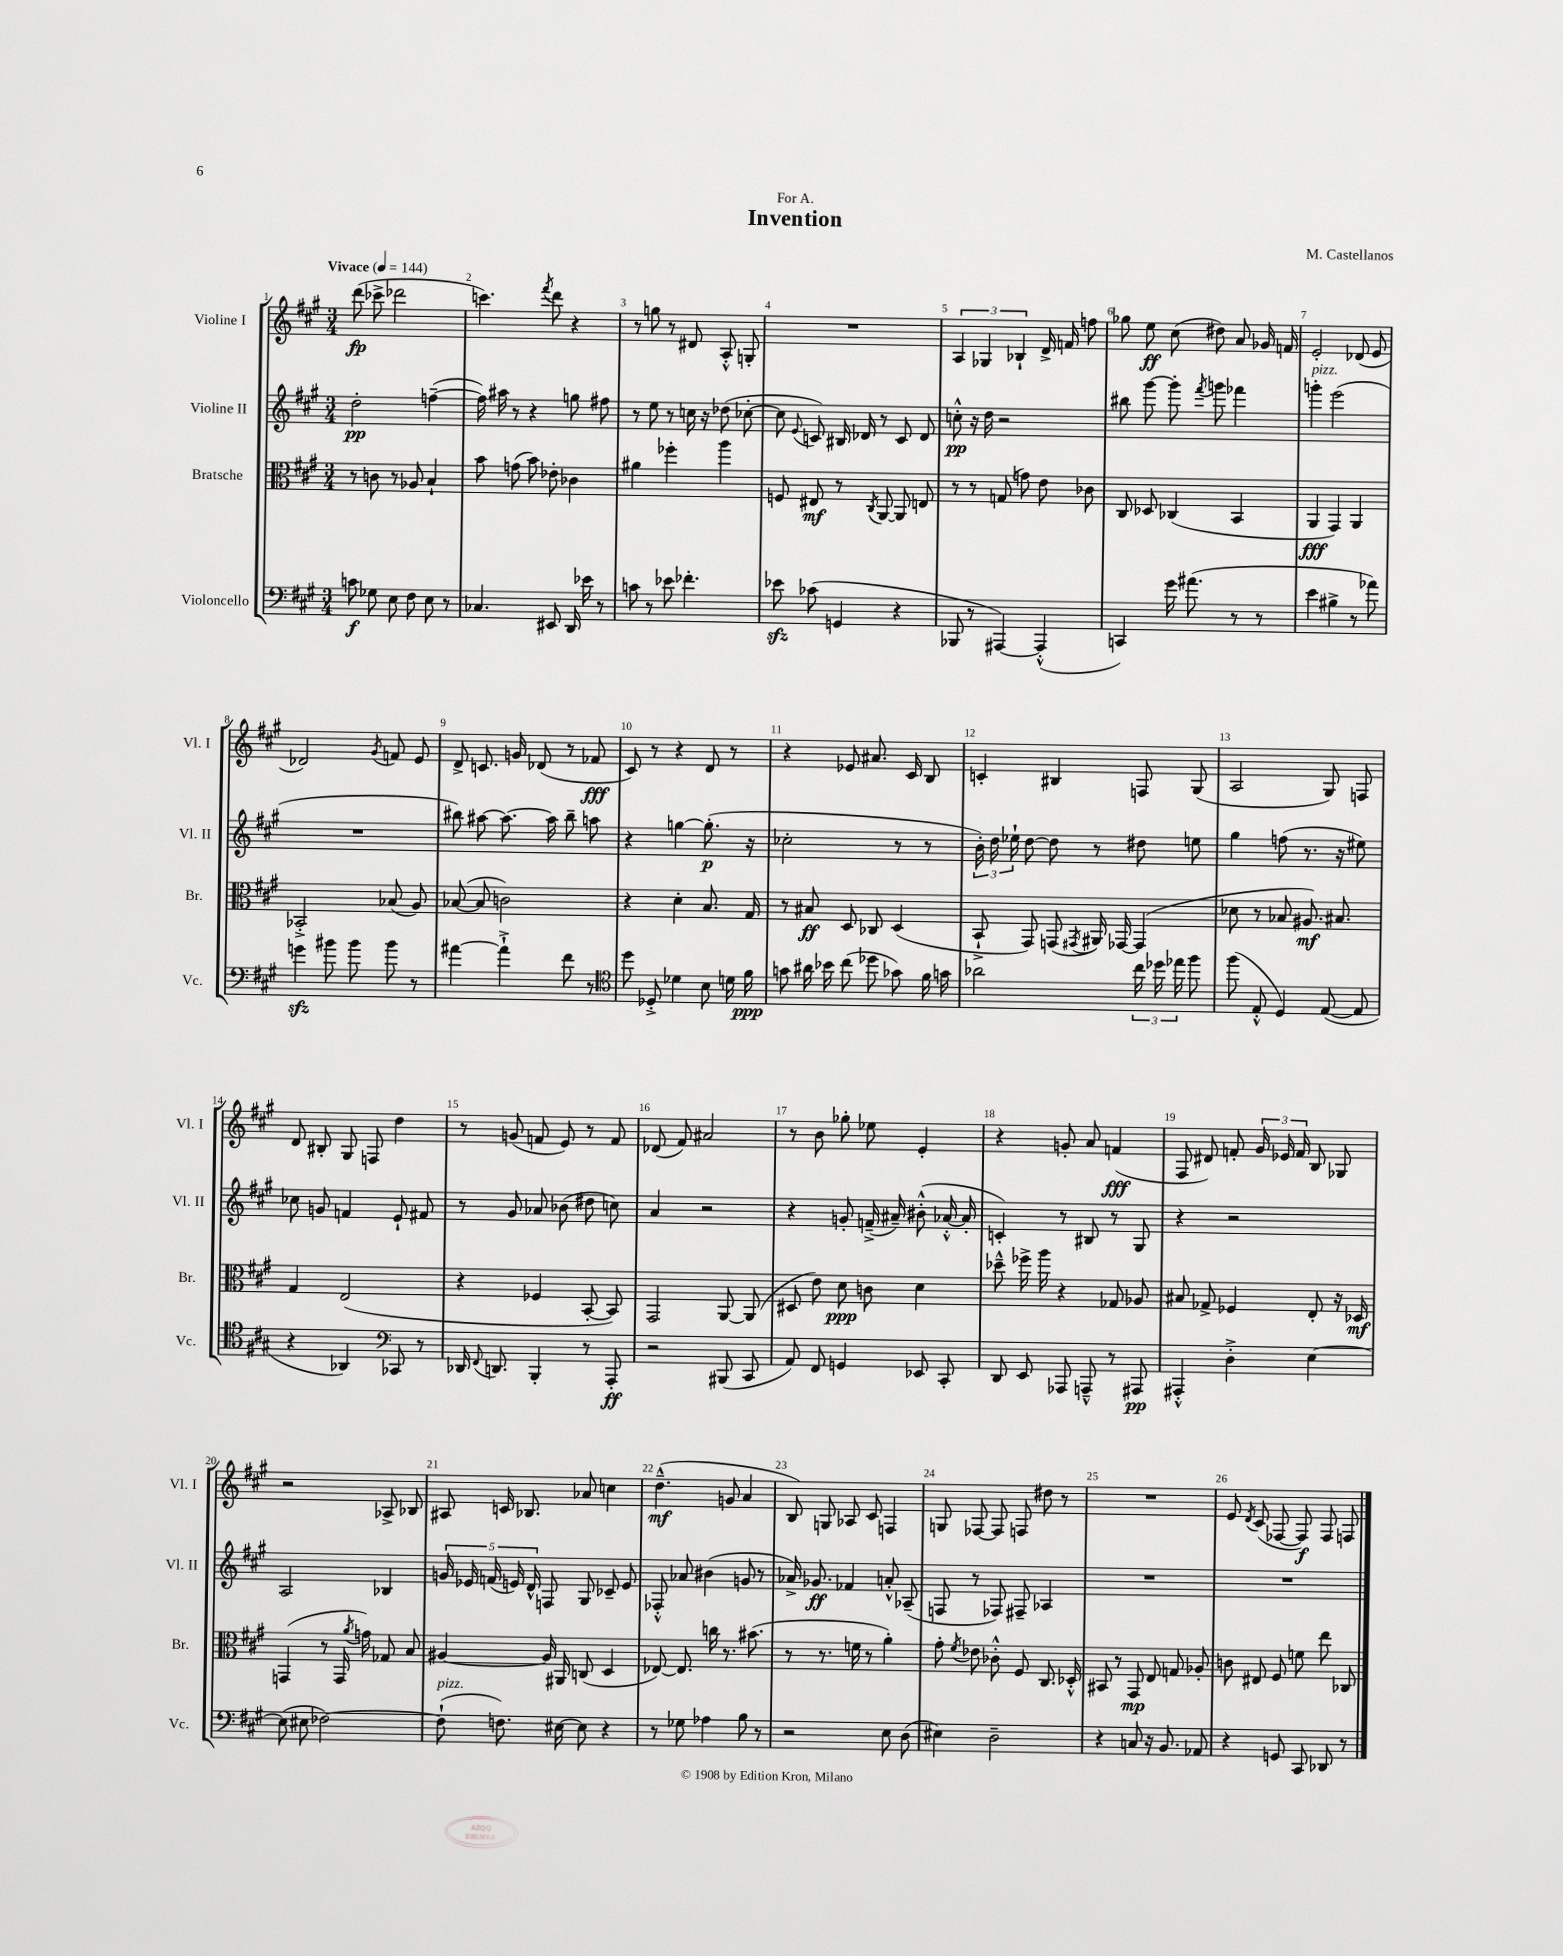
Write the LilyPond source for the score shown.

\header { title = "Invention" composer = "M. Castellanos" dedication = "For A." }
<<
\new StaffGroup <<
\new Staff = "s0" \with { instrumentName = "Violine I" shortInstrumentName = "Vl. I" } {
    \clef treble \key a \major \numericTimeSignature \time 3/4 \tempo "Vivace" 4 = 144
    \autoBeamOff d'''8\fp( ces'''8-> des'''2 |
    c'''4.) \acciaccatura { fis'''8 } d'''8 r4 |
    r8 g''8 r8 dis'8 a8-.-^ g8-. |
    R2. |
    \tuplet 3/2 { a4 ges4 bes4-! } d'16-> f'16 f''8 |
    ges''8 e''8\ff cis''8( dis''8) a'8 ges'16 f'16 |
    e'2-. des'8( e'8 |
    des'2) \acciaccatura { gis'8 } f'8 e'8 |
    d'8-> c'8. g'16 des'8( r8 fes'8\fff |
    cis'8) r8 r4 d'8 r8 |
    r4 ees'8 ais'8. cis'16 b8 |
    c'4-. bis4 f8 gis8( |
    a2 gis8) f8 |
    d'8 bis8-. gis8 f8 d''4 |
    r8 g'8( f'8 e'8) r8 f'8 |
    des'8( fis'8) ais'2 |
    r8 b'8 ges''8-. ees''8 e'4-. |
    r4 g'8-. a'8 f'4\fff( |
    fis8 dis'8) f'8-. \tuplet 3/2 { gis'16 ees'16 f'16 } b8 ges8 |
    r2 aes8-> bes8 |
    ais8 c'16 bes8. aes'8 c''4 |
    d''4.---^\mf( g'8 a'4 |
    b8) g8 aes8 cis'8 f4 |
    g8 fes8~ fes8 f8 dis''8 r8 |
    R2. |
    e'8 \acciaccatura { d'8 } cis'8( fes8~ fes8\f) fes8 f8 \bar "|." |
}
\new Staff = "s1" \with { instrumentName = "Violine II" shortInstrumentName = "Vl. II" } {
    \clef treble \key a \major \numericTimeSignature \time 3/4
    \autoBeamOff d''2-.\pp f''4~--( |
    f''16) ais''16 r8 r4 g''8 fis''8 |
    r8 e''8 r8 c''16 r16 des''8( ces''8~-. |
    ces''8 \appoggiatura { e'8 } c'8) bis16 des'16 r8 c'8 des'8 |
    c''8-.-^\pp r16 d''16 r2 |
    bis''8 gis'''8~ gis'''8-. \acciaccatura { fis'''8 } g'''8 fes'''4 |
    g'''4-.^\markup { \italic "pizz." } e'''2( |
    R2. |
    bis''8) ais''8~ ais''8.~ ais''16 bis''8-- a''8 |
    r4 g''4~ g''8.-.\p( r16 |
    ces''2-. r8 r8 |
    \tuplet 3/2 { b'16-.) d''16 ees''16-! } d''8~ d''8 r8 dis''8 e''8 |
    gis''4 f''8( r8. r16 eis''8) |
    ces''8 g'8 f'4 e'8-! fis'8 |
    r8 gis'8 aes'8 bes'8( dis''8 c''8) |
    a'4 r2 |
    r4 g'8-. f'16--->( ais'16--) bis'8-.-^( aes'16~-.-^ aes'16-. |
    c'4-.) r8 bis8 r8 gis8 |
    r4 r2 |
    a2 bes4 |
    \tuplet 5/4 { g'16 ees'16 f'16( e'16) d'16-^ } f8 gis8 ces'8-- e'8 |
    fes8-.-^ aes'8 bis'4( g'8 r8 |
    aes'16->) ges'8.\ff fes'4 a'8-.-^ aes8--( |
    f8 r8 fes8) fis8-- aes4 |
    R2. |
    R2. \bar "|." |
}
\new Staff = "s2" \with { instrumentName = "Bratsche" shortInstrumentName = "Br." } {
    \clef alto \key a \major \numericTimeSignature \time 3/4
    \autoBeamOff r8 c'8 r8 aes8 b4-! |
    b'8 g'8( b'8) ees'8-. ces'4 |
    ais'4 fes''4-. a''4 |
    f8 eis8\mf r8 \acciaccatura { cis8 } a,8~ a,8 e8 |
    r8 r8 g8( g'8) e'8 ces'8 |
    cis8 des8 ces4( b,4 |
    a,4\fff gis,4) a,4 |
    bes,2-.-> bes8( a8) |
    bes8~( bes8 c'2) |
    r4 d'4-. b8. gis16 |
    r8 bis8\ff d8 ces8 d4( |
    b,8-!-> gis,8) g,8( \acciaccatura { gis,8 } ais,16) ges,16~ ges,4( |
    des'8 r8 bes8 ais8.\mf) bis8. |
    gis4 e2( |
    r4 fes4 b,8~-. b,8) |
    gis,2 a,8~ a,8( |
    dis8 e'8) d'8\ppp c'8 d'4 |
    des''8---^ fes''16-> a''16 r4 ges8 aes8 |
    bis8 ges8-> fes4 e8-. r16 des16\mf |
    g,4( r8 g,16 \acciaccatura { a'8 } g'16) ges8 b8 |
    ais4~ ais16 ais,16 c8( d4 |
    ees8~) ees8. c''16 r8. bis'8.( |
    r8 r8. f'16 r8 a'4-.) |
    gis'8-. \acciaccatura { fis'8 } ees'8 ces'8-.-^ fis8 cis8. des16-.-^ |
    bis,8 r8 gis,8\mp e8 g8 aes8-. |
    c'8 eis8 fis8 f'8 e''8 ces8 \bar "|." |
}
\new Staff = "s3" \with { instrumentName = "Violoncello" shortInstrumentName = "Vc." } {
    \clef bass \key a \major \numericTimeSignature \time 3/4
    \autoBeamOff c'8\f ges8 e8 fis8 e8 r8 |
    ces4. eis,8 d,16 ees'16 r8 |
    c'8 r8 ees'8 fes'4.-. |
    ees'8\sfz ces'8( g,4 r4 |
    bes,,8 r8 ais,,4~) ais,,4-.-^( |
    c,4) gis'16 ais'8.( r8 r8 |
    e'4 bis4-> r8 aes'8) |
    g'4\sfz bis'8 bis'8 bis'8 r8 |
    ais'4~ ais'4-!-> fis'8 r8 |
    \clef tenor d''8 des8-.-> des'4 b8 d'16 fis'16\ppp |
    g'8 ais'16 bes'16 cis''8( des''8 ges'8) fis'16 g'16 |
    aes'2 \tuplet 3/2 { cis''16 des''16 ees''16 } fis''8 |
    fis''8( e8-.-^ d4) e8~( e8 |
    r4 aes,4) \clef bass ces,8 r8 |
    des,16 \appoggiatura { fis,8 } d,8. b,,4-. r8 a,,8-.\ff |
    r2 bis,,8( cis,8 |
    a,8) fis,8 g,4 ees,8 cis,8-. |
    d,8 e,8 aes,,8 a,,8---^ r8 ais,,8\pp |
    ais,,4-.-^ d4-.-> e4~ |
    e8( eis8 fes2~) |
    fes8-!^\markup { \italic "pizz." }( f8.) eis16~ eis8 r4 |
    r8 ges8 aes4 b8 r8 |
    r2 e8 d8( |
    eis4) d2-- |
    r4 c8 r16 b,8. aes,8 |
    r4 g,8 cis,8 des,8 r8 \bar "|." |
}
>>
>>
\layout { \context { \Score \override BarNumber.break-visibility = ##(#f #t #t) barNumberVisibility = #all-bar-numbers-visible } }
